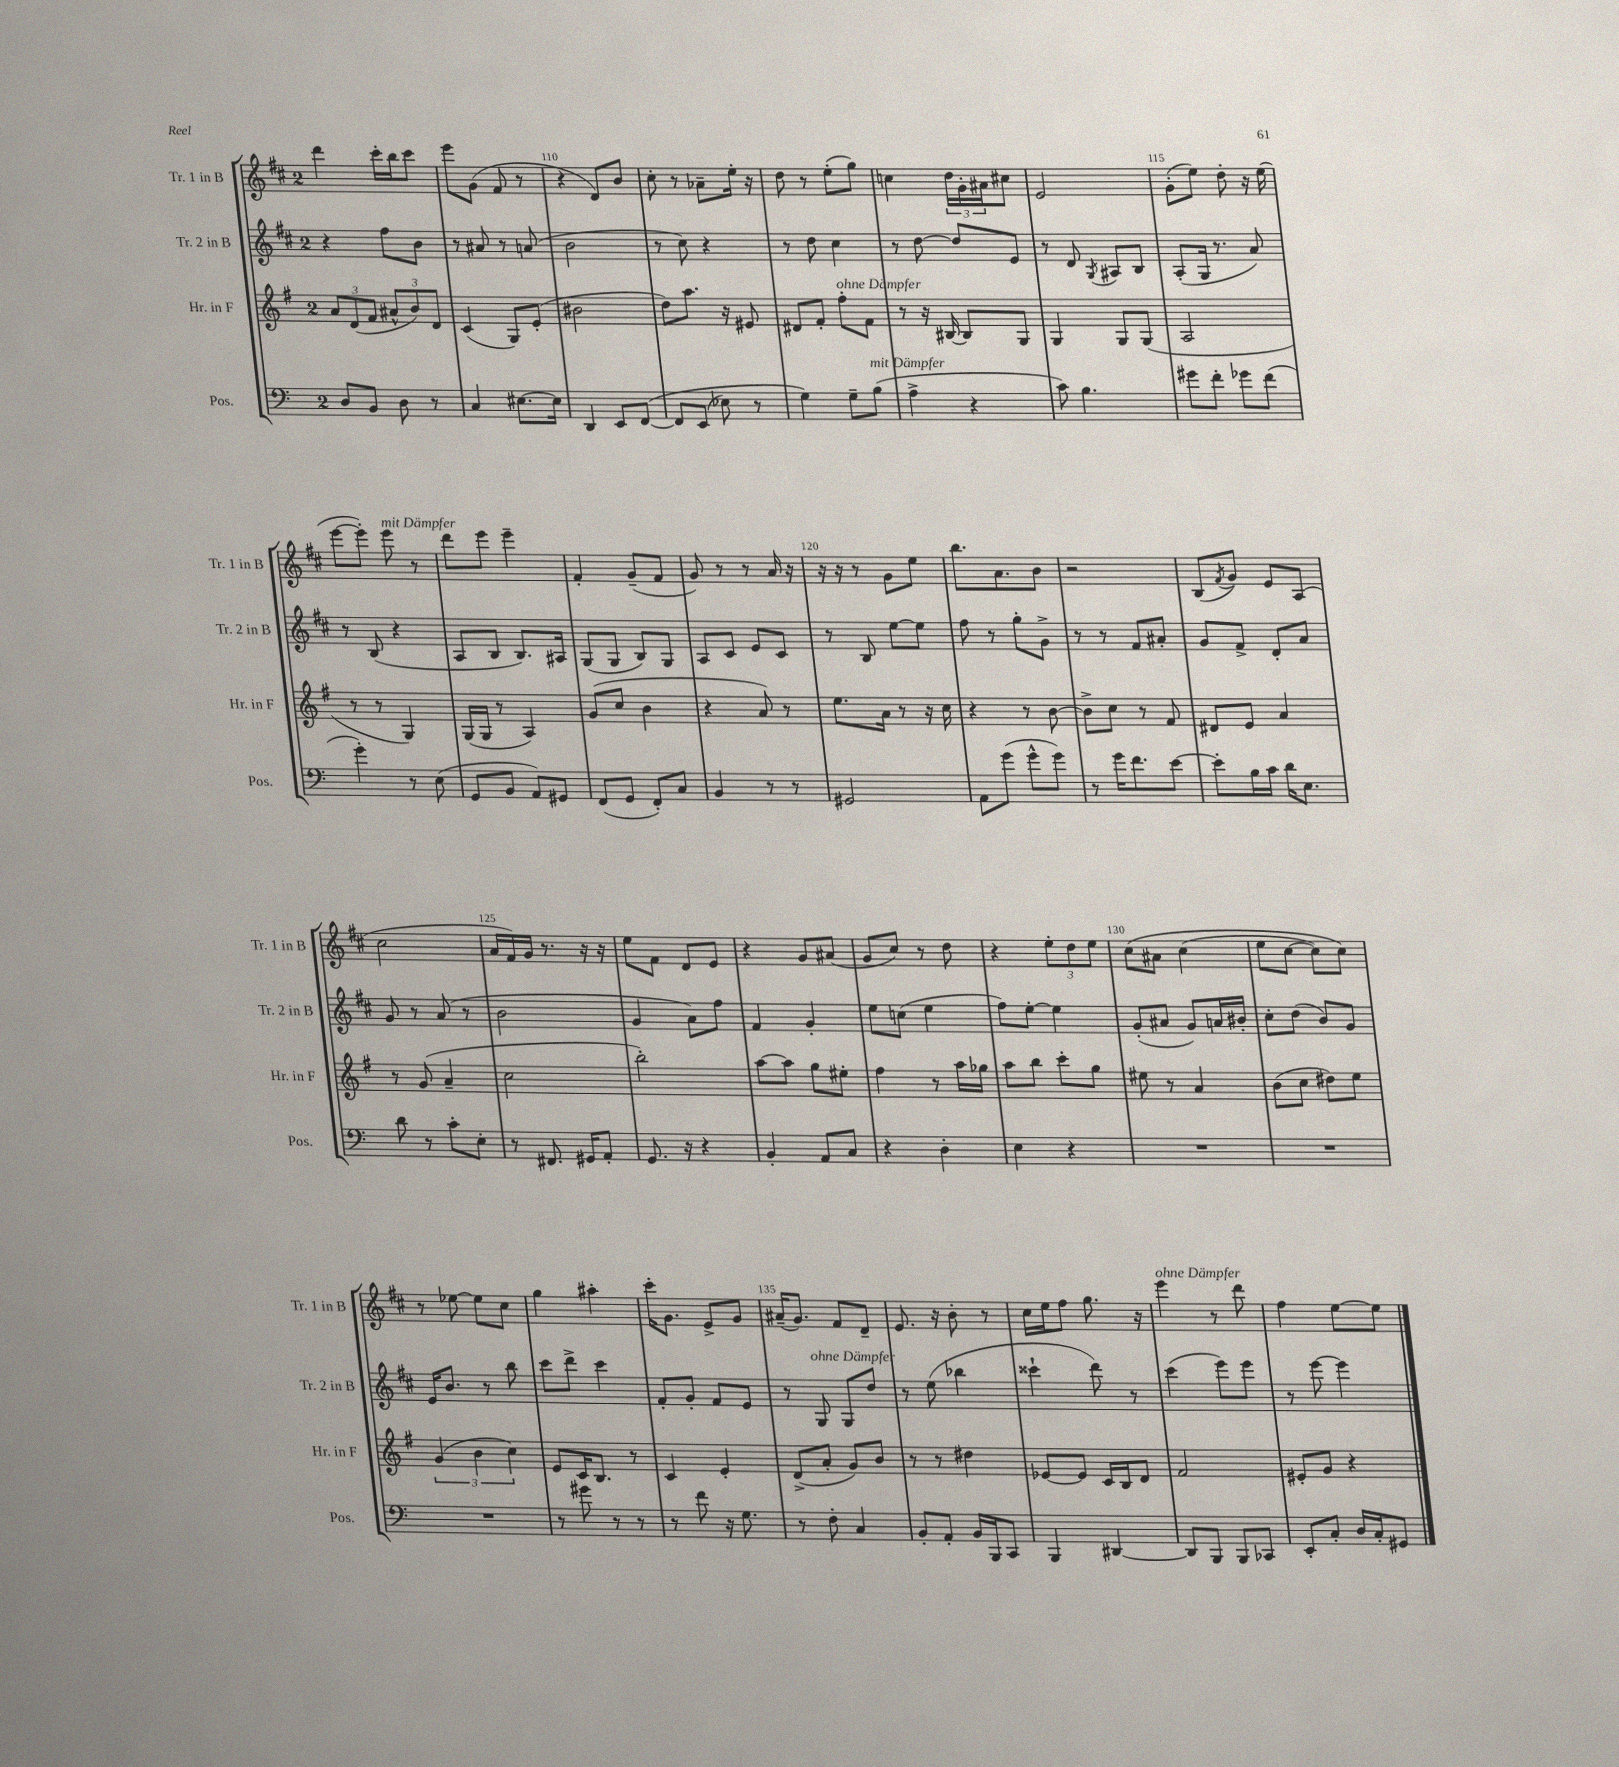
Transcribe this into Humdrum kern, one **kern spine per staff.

**kern	**kern	**kern	**kern
*staff4	*staff3	*staff2	*staff1
*clefF4	*clefG2	*clefG2	*clefG2
*k[]	*k[f#]	*k[f#c#]	*k[f#c#]
*M2/4	*M2/4	*M2/4	*M2/4
8D	12a	4r	4ddd
.	(12d	.	.
8BB	.	.	.
.	12f#	.	.
8D	12a#^^	8ff#	16ccc#'
.	.	.	16bb
.	12b)	.	.
8r	.	8b	8ccc#
.	12d	.	.
=	=	=	=
4C	(4c	8r	8eee
.	.	8a#	(8g
[8.E#	8G)	8r	8f#
.	(8e'	(8a	8r
16E#]	.	.	.
=	=	=	=
4DD	2b#	2b	4r
8EE	.	.	8d)
&([8FF	.	.	8b
=	=	=	=
8FF]	8dd)	8r	8cc#'
(8EE	8.aa	8cc#)	8r
8E-)	.	4r	8a-~
.	16r	.	.
8r	8e#	.	16ee'
.	.	.	16r
=	=	=	=
4G&)	8d#	8r	8dd
.	8f#'	8dd	8r
8G~	8ff#'	4cc#	(8ee'
(8B	8f#	.	8gg)
=	=	=	=
4A^	8r	8r	4cc
.	16r	[8dd	.
.	[16B#	.	.
4r	8B#]	8dd]	24dd
.	.	.	24g'
.	.	.	24a#
.	8G	8e	8cc#
=	=	=	=
8c)	4G	8r	2e
4.B	.	8d	.
.	.	8qG	.
.	8G	8A#	.
.	(8G	8B	.
=	=	=	=
8g#	2A	(8A'	(8g'
8f'	.	16G	8ee)
.	.	8.r	.
8g-	.	.	8dd'
(8f	.	8a)	16r
.	.	.	(16ee
=	=	=	=
4g')	8r	8r	[8eee
.	8r	(8B	8eee'])
8r	4G)	4r	8eee
(8E	.	.	8r
=	=	=	=
8GG	(16G	8A	8ddd
.	16G	.	.
8BB	8r	8B	8eee
8AA)	4A)	8.B)	4eee~
8GG#	.	.	.
.	.	16A#	.
=	=	=	=
(8FF	(8g	(8G	4f#'
8GG	8cc	8G	.
8FF')	4b	8B)	(8g~
8C	.	8G	8f#
=	=	=	=
4BB	4r	8A	8g)
.	.	8c#	8r
8r	8a)	8e	8r
8r	8r	8c#	16a
.	.	.	16r
=	=	=	=
2GG#	8.ee	8r	16r
.	.	.	16r
.	.	8B	8r
.	16a	.	.
.	8r	[8ee	8g
.	16r	8ee]	8ee
.	16cc	.	.
=	=	=	=
8AA	4r	8ff#	8.bb
(8g	.	8r	.
.	.	.	8.a
8g^^	8r	8gg'	.
8g)	[8b	8g^	8b
=	=	=	=
8r	8b^]	8r	2r
16g	8cc	8r	.
8.f	.	.	.
.	8r	8f#	.
[8e	8f#	8a#'	.
=	=	=	=
8e']	8d#	8g	(8B
.	.	.	8qf#
16B	8e	8f#^	8g)
16c	.	.	.
16d	4a	8d'	8e
8.E	.	.	.
.	.	8a	(8A
=	=	=	=
8d	8r	8g	2cc#
8r	(8g	8r	.
8c'	4a~	(8a	.
8E'	.	8r	.
=	=	=	=
8r	2cc	2b	16a
.	.	.	16f#)
8.FF#	.	.	16g
.	.	.	8.r
16GG#	.	.	.
8AA'	.	.	16r
.	.	.	16r
=	=	=	=
8.GG	2bb')	4g	8ee
.	.	.	8f#
16r	.	.	.
4r	.	8a)	8d
.	.	8ff#	8e
=	=	=	=
4BB'	[8aa	4f#	4r
.	8aa]	.	.
8AA	8gg	4g'	8g
8C	8ee#'	.	(8a#
=	=	=	=
4r	4ff#	8ee	8g
.	.	(8cc	8cc#)
4D'	8r	4ee	8r
.	16aa	.	8dd
.	16gg-	.	.
=	=	=	=
4E	8aa	8ff#)	4r
.	8bb	[8ee'	.
4r	8ccc'	4ee]	12ee'
.	.	.	12dd
.	8gg	.	.
.	.	.	12ee
=	=	=	=
2r	8ee#	(8g'	&(8cc#
.	8r	8a#	8a#
.	4a	8g)	(4cc#
.	.	16a	.
.	.	16b#'	.
=	=	=	=
2r	(8b	8cc#'	8ee
.	8cc	(8dd	[8cc#
.	8dd#)	8b)	8cc#])
.	8ee	8g	8cc#&)
=	=	=	=
2r	(6g	16e	8r
.	.	8.b	.
.	.	.	[8ee-
.	6b	.	.
.	.	8r	8ee-]
.	6cc)	.	.
.	.	8bb	8cc#
=	=	=	=
8r	8e	8ccc#	4gg
8g#	16c	8ddd^	.
.	8.B	.	.
8r	.	4ccc#	4aa#'
8r	8r	.	.
=	=	=	=
8r	4c	8f#'	16ccc#'
.	.	.	8.g
8f	.	8g'	.
16r	4e'	8f#	8e^
8.G	.	.	.
.	.	8e	8g
=	=	=	=
8r	(8d^	8r	(16a#~
.	.	.	8.g)
8F'	8a'	8G	.
4C	8g)	8G	8f#
.	8b	8dd	8d~
=	=	=	=
8BB'	8r	8r	8.e
8AA'	8r	(8ee	.
.	.	.	16r
16BB	4dd#	4bb-	8b'
16BBB	.	.	.
8CC	.	.	8r
=	=	=	=
4BBB	[8e-	4ccc##`	16cc#
.	.	.	16ee
.	8e-]	.	8ff#
[4DD#	16c	8ddd)	8.gg
.	16B	.	.
.	8d	8r	.
.	.	.	16r
=	=	=	=
8DD#]	2f#	(4ccc#	4eee
8BBB	.	.	.
8BBB	.	8eee)	8r
8CC-	.	8eee	8ddd
=	=	=	=
8EE'	8e#'	8r	4ff#
8C'	8g	[8eee	.
16D	4r	4eee]	[8ee
16C'	.	.	.
8GG#	.	.	8ee]
==	==	==	==
*-	*-	*-	*-
